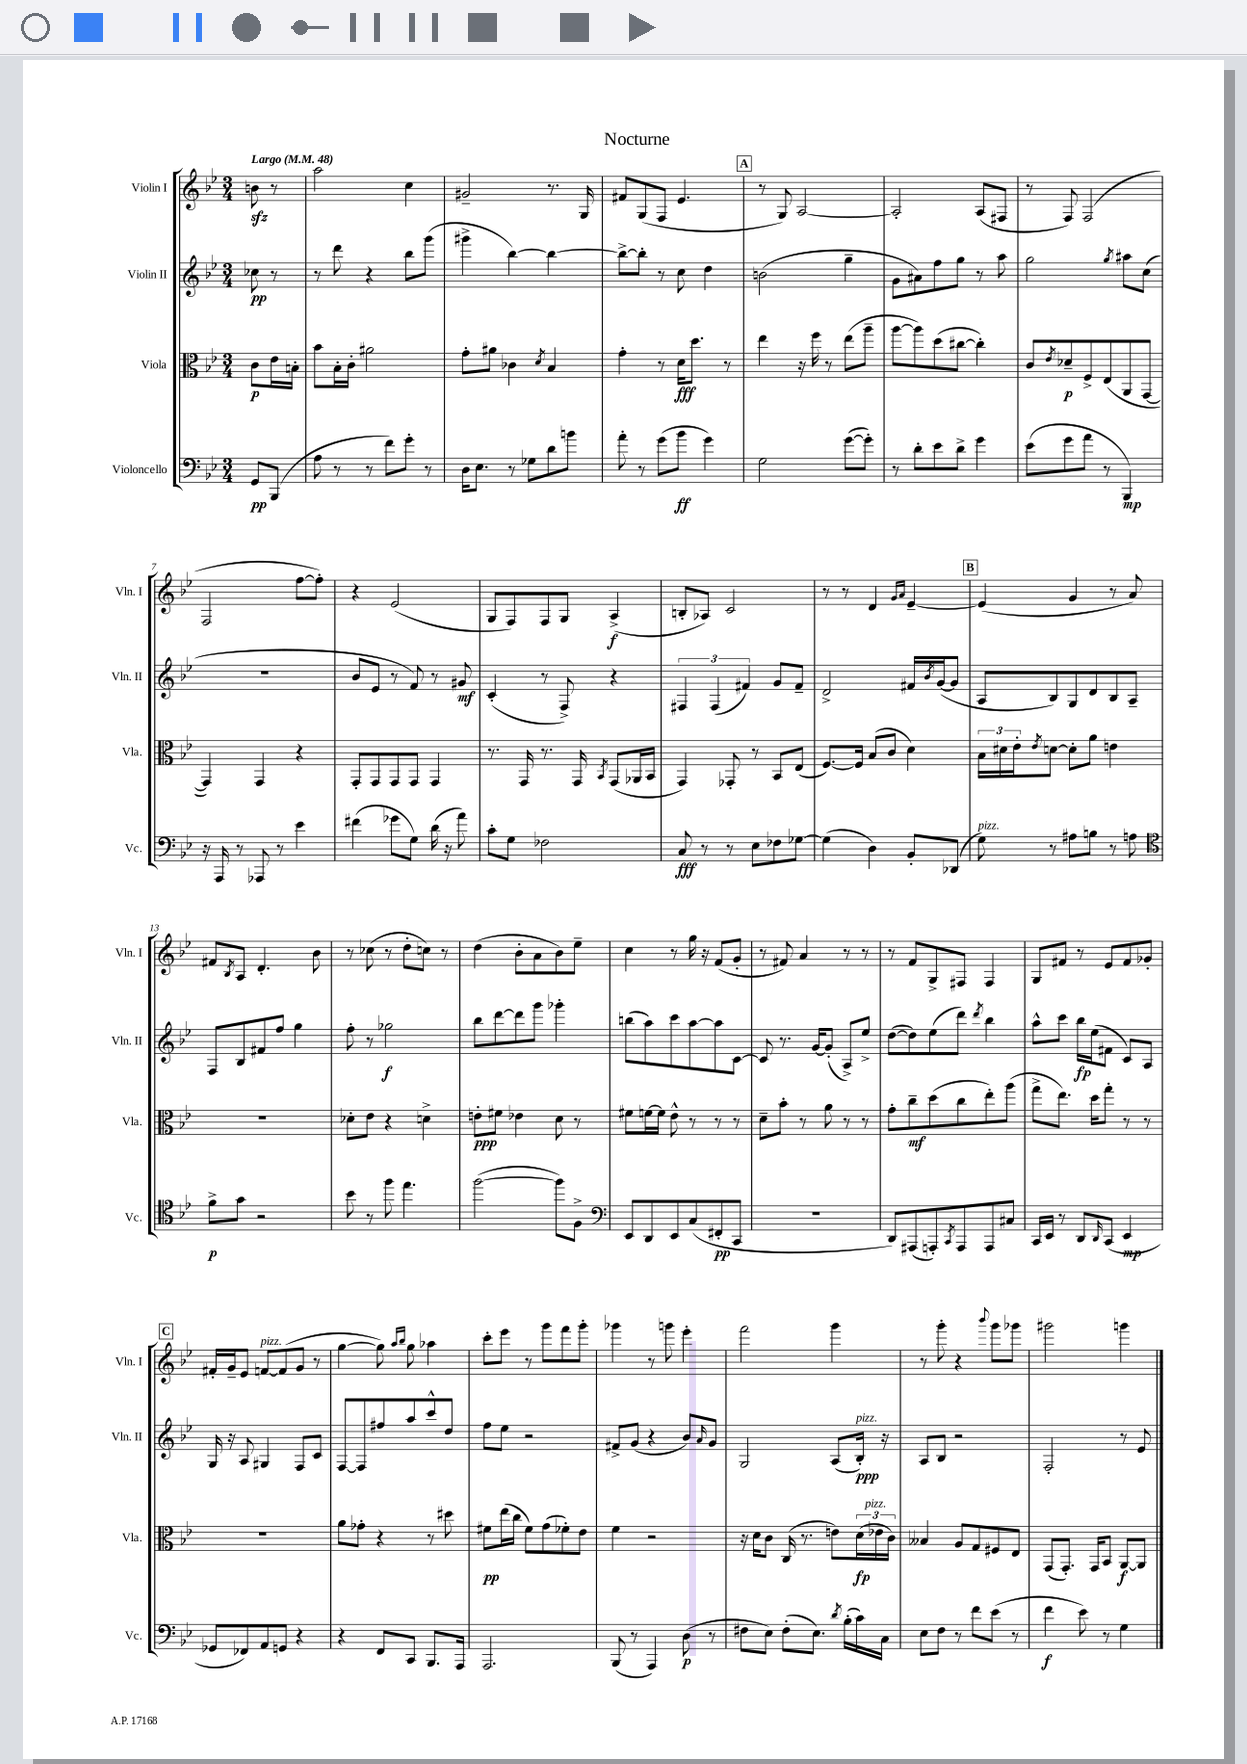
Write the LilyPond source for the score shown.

\header { title = "Nocturne" }
<<
\new StaffGroup <<
\new Staff = "s0" \with { instrumentName = "Violin I" shortInstrumentName = "Vln. I" } {
    \clef treble \key bes \major \numericTimeSignature \time 3/4 \partial 4 \tempo "Largo" 4 = 48
    b'8\sfz r8 |
    a''2 c''4 |
    gis'2-- r8. g16 |
    fis'8 g8( f8 ees'4. |
    \mark \markup { \box "A" } r8 g8) a2~ |
    a2-. a8( fis8 |
    r8 f8) f2( |
    f2 f''8~ f''8-.) |
    r4 ees'2( |
    g8 f8) f8 g8 a4->\f( |
    b8-. aes8) c'2 |
    r8 r8 d'4 \grace { g'16 a'16 } ees'4~-- |
    \mark \markup { \box "B" } ees'4( g'4 r8 a'8) |
    fis'8 \acciaccatura { bes8 } a8 d'4.-. bes'8 |
    r8 ces''8( r8 d''8-. c''8) r8 |
    d''4( bes'8-. a'8 bes'8) ees''8-- |
    c''4 r8 g''16 r16 f'8( g'8-. |
    r8 fis'8) a'4 r8 r8 |
    r8 f'8 g8-> fis8 fis4 |
    g8 fis'8 r8 ees'8 fis'8 ges'8-. |
    \mark \markup { \box "C" } fis'16-. g'16-- ees'8 f'8~^\markup { \italic "pizz." } f'8( g'8 r8 |
    g''4~ g''8) \grace { a''16 bes''16 } g''8 aes''4 |
    c'''8-. ees'''8 r8 g'''8 f'''8 g'''8-. |
    ges'''4 r8 g'''8 ees'''4-. |
    f'''2 g'''4 |
    r8 g'''8-. r4 \appoggiatura { bes'''8 } g'''8 ges'''8 |
    gis'''2 g'''4 \bar "|." |
}
\new Staff = "s1" \with { instrumentName = "Violin II" shortInstrumentName = "Vln. II" } {
    \clef treble \key bes \major \numericTimeSignature \time 3/4 \partial 4
    ces''8\pp r8 |
    r8 d'''8 r4 bes''8 g'''8( |
    gis'''4-> bes''4~) bes''4~ |
    bes''8~-> bes''8-. r8 c''8 d''4 |
    \mark \markup { \box "A" } b'2( g''4-- |
    g'8 ais'8) f''8 g''8 r8 a''8 |
    g''2 \acciaccatura { g''8 } ais''8 c''8( |
    R2. |
    bes'8 ees'8 r8 f'8) r8 gis'8\mf |
    c'4-.( r8 f8->) r4 |
    \tuplet 3/2 { fis4 fis4( fis'4) } g'8 fis'8-- |
    d'2-> fis'16 \acciaccatura { bes'8 } g'16~( g'8 |
    \mark \markup { \box "B" } a8 bes8) g8 d'8 bes8 a8-- |
    f8 bes8 fis'8 f''8 g''4 |
    f''8-. r8 ges''2\f |
    bes''8 d'''8~ d'''8 g'''8 ges'''4-. |
    b''8( a''8) c'''8 a''8~ a''8 c'8~ |
    c'8 r8. g'16~ g'8-.( a8->) ees''8-> |
    d''8~( d''8) ees''8( d'''8) \acciaccatura { d'''8 } bes''4 |
    a''8-^ c'''8 bes''16\fp ees''16( fis'8 c'8) a8 |
    \mark \markup { \box "C" } g16 r16 a8 gis4 f8 c'8 |
    f8~ f8 fis''8 a''8 c'''8-^ d''8 |
    f''8 ees''8 r2 |
    fis'8-> g'8( r4 bes'8) \grace { a'16 } g'8 |
    g2 a8( bes16-.\ppp^\markup { \italic "pizz." }) r16 |
    a8 bes8 r2 |
    f2-. r8 ees'8 \bar "|." |
}
\new Staff = "s2" \with { instrumentName = "Viola" shortInstrumentName = "Vla." } {
    \clef alto \key bes \major \numericTimeSignature \time 3/4 \partial 4
    c'8\p ees'16 b16-. |
    bes'8 bes16-. c'16-. ais'2 |
    g'8-. ais'8 ces'4 \acciaccatura { d'8 } bes4 |
    g'4-. r8 d'16\fff d''8. r8 |
    \mark \markup { \box "A" } ees''4 r16 f''16 r8 ees''8( a''8-- |
    a''8~ a''8) d''8( cis''8~ cis''4-.) |
    c'8 \acciaccatura { ees'8 } des'8--\p f8-> ees8( a,8 g,8~ |
    g,4) g,4 r4 |
    g,8-. g,8 g,8 g,8 g,4 |
    r8. g,16 r8. g,16 \acciaccatura { bes,8 } g,8( aes,16 bes,16 |
    g,4) ges,8-. r8 bes,8 ees8( |
    f8.~) f16 bes8( c'8 d'4) |
    \mark \markup { \box "B" } \tuplet 3/2 { bes16 dis'16 ees'16-. } \acciaccatura { ees'8 } d'8~ d'8-. a'8 e'4 |
    R2. |
    des'8-. ees'8 r4 d'4-> |
    e'8-.\ppp fis'8 ees'4 d'8 r8 |
    fis'8 f'16~ f'16 ees'8-^ r8 r8 r8 |
    d'8-- bes'8-. r8 a'8 r8 r8 |
    g'8-. c''8--\mf d''8( c''8 ees''8-.) a''8( |
    g''8-> ees''8.) d''16 g''8-. r8 r8 |
    \mark \markup { \box "C" } R2. |
    a'8 ges'8-. r4 r8 dis''8 |
    fis'8\pp ees''16( c''16 fis'8) g'8( fes'8-.) ees'8 |
    f'4 r2 |
    r16 d'16 c'8 c16( r8. e'8) \tuplet 3/2 { d'16\fp( ees'16^\markup { \italic "pizz." } c'16) } |
    beses4 a8 g8 fis8 ees8 |
    g,8( g,8.-.) g,16 bes,8 a,8~\f a,8 \bar "|." |
}
\new Staff = "s3" \with { instrumentName = "Violoncello" shortInstrumentName = "Vc." } {
    \clef bass \key bes \major \numericTimeSignature \time 3/4 \partial 4
    g,8\pp bes,,8( |
    a8 r8 r8 f'8) g'8-. r8 |
    d16 ees8. r8 ges8 d'8 b'8 |
    a'8-. r8 g'8( bes'8\ff g'4) |
    \mark \markup { \box "A" } g2 g'8~( g'8-.) |
    r8 d'8-. ees'8 d'8-> g'4 |
    ees'8( g'8 a'8 r8 bes,,4\mp) |
    r16 a,,16 r8 aes,,8 r8 ees'4 |
    fis'4( ges'8 g8) d'16( r16 a'8) |
    c'8-. g8 fes2 |
    c8\fff r8 r8 ees8 fes8 ges8~ |
    ges4( d4) bes,8-. des,8( |
    \mark \markup { \box "B" } g8^\markup { \italic "pizz." }) r8 ais8 b8 r8 a8 |
    \clef tenor f'8->\p g'8 r2 |
    bes'8 r8 f''8 ees''4. |
    f''2~( f''8) f8-> |
    \clef bass ees,8 d,8 ees,8 c8( fis,8-.\pp c,8 |
    R2. |
    d,8) ais,,8( a,,8-.) \acciaccatura { c,8 } a,,8 a,,8 cis8 |
    c,16 ees,16 r8 d,8 \grace { d,16 } c,8( ees,4\mp |
    \mark \markup { \box "C" } ges,8 fes,8) a,8 g,8 r4 |
    r4 f,8 c,8 bes,,8. a,,16 |
    a,,2. |
    bes,,8( r8 a,,4) d8\p( r8 |
    fis8 ees8) fis8-.( ees8.) \acciaccatura { d'8 } bes16-.( c'16) c16 |
    ees8 f8 r8 f'8 ees'8( r8 |
    f'4\f ees'8) r8 g4 \bar "|." |
}
>>
>>
